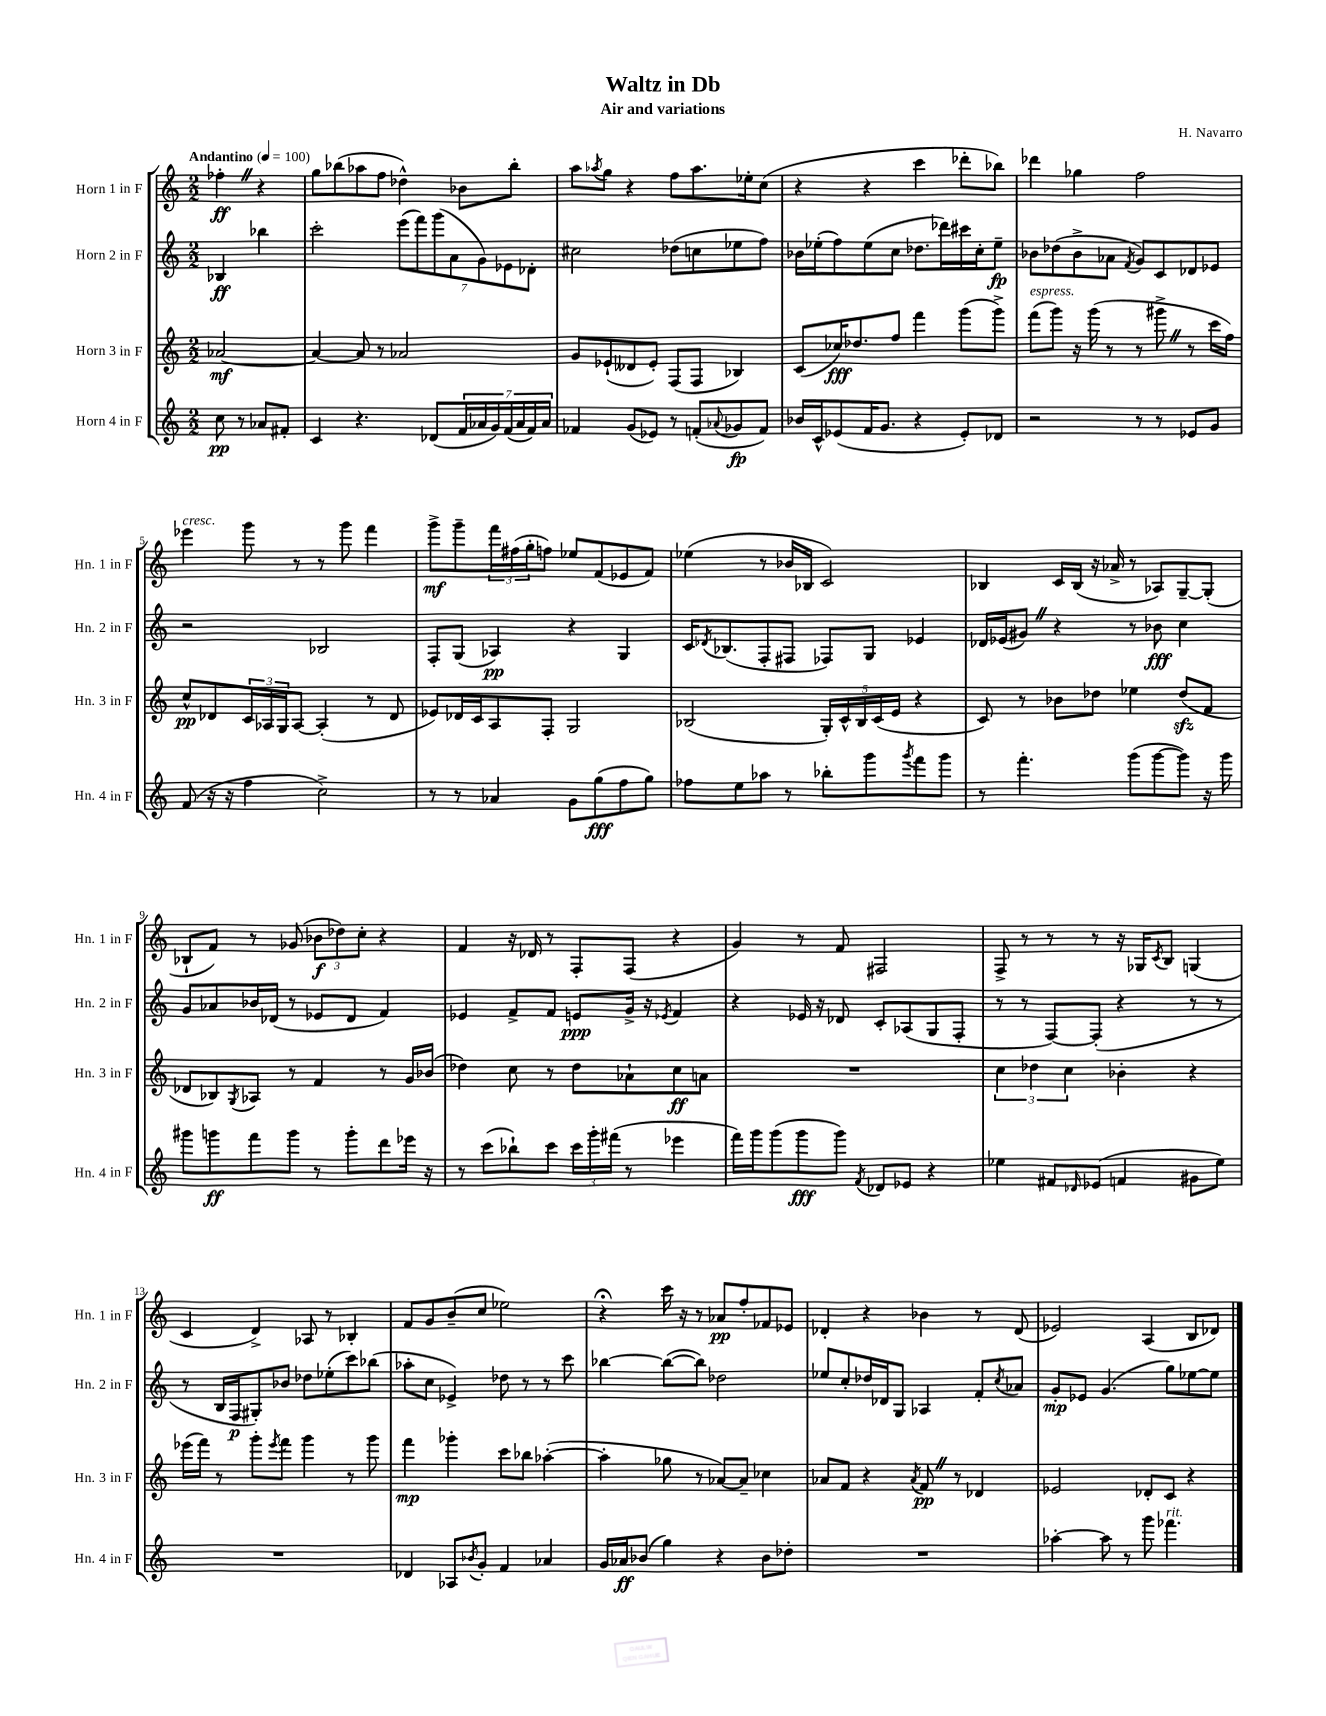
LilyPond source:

\header { title = "Waltz in Db" composer = "H. Navarro" subtitle = "Air and variations" }
<<
\new StaffGroup <<
\new Staff = "s0" \with { instrumentName = "Horn 1 in F" shortInstrumentName = "Hn. 1 in F" } {
    \clef treble \key c \major \numericTimeSignature \time 2/2 \partial 2 \tempo "Andantino" 4 = 100
    fes''4-.\ff \once \override BreathingSign.text = \markup { \musicglyph "scripts.caesura.straight" } \breathe r4 |
    g''8 bes''8( aes''8 f''8 des''4-^) bes'8 bes''8-. |
    a''8 \acciaccatura { aes''8 } g''8 r4 f''8 aes''8. ees''16-. c''8( |
    r4 r4 c'''4 des'''8-. bes''8) |
    des'''4 ges''4 f''2 |
    ees'''4^\markup { \italic "cresc." } g'''8 r8 r8 g'''8 f'''4 |
    g'''8->\mf g'''8-- \tuplet 3/2 { f'''16 fis''16( g''16-. } f''8) ees''8 f'8( ees'8 f'8) |
    ees''4( r8 bes'16 bes16 c'2) |
    bes4 c'16 bes16( r16 aes'16-> r8 aes8) g8~-- g8-.( |
    bes8-! f'8) r8 ges'8( \tuplet 3/2 { bes'8\f des''8) c''8-. } r4 |
    f'4 r16 des'16 r8 f8-. f8( r4 |
    g'4) r8 f'8 fis2 |
    f8-> r8 r8 r8 r16 ges16 \acciaccatura { c'8 } b8 g4( |
    c'4 d'4->) aes8 r8 bes4-. |
    f'8 g'8 b'8--( c''8 ees''2) |
    r4\fermata c'''16 r16 r8 aes'8\pp f''8-. fes'8 ees'8 |
    des'4-. r4 bes'4 r8 des'8( |
    ees'2) a4( b8 des'8) \bar "|." |
}
\new Staff = "s1" \with { instrumentName = "Horn 2 in F" shortInstrumentName = "Hn. 2 in F" } {
    \clef treble \key c \major \numericTimeSignature \time 2/2 \partial 2
    bes4\ff bes''4 |
    c'''2-. \tuplet 7/4 { e'''8( f'''8) g'''8( a'8 g'8) ees'8 des'8-. } |
    cis''2 des''8( c''8 ees''8 f''8) |
    bes'16 ees''16-.( f''8) ees''8( c''8 des''8. des'''16) cis'''16 c''16-. ees''8--\fp |
    bes'8 des''8( bes'8-> aes'8 \acciaccatura { f'8 } g'8) c'8 des'8 ees'8 |
    r2 bes2 |
    f8-. g8( aes4\pp) r4 g4 |
    c'16 \acciaccatura { des'8 } bes8.( f8-. fis8 fes8) g8 ees'4 |
    des'16 ees'16( gis'8) \once \override BreathingSign.text = \markup { \musicglyph "scripts.caesura.straight" } \breathe r4 r8 bes'8\fff c''4 |
    g'8 aes'8 bes'16 des'16( r8 ees'8 des'8 f'4) |
    ees'4 f'8-> f'8 e'8\ppp g'16-> r16 \acciaccatura { ees'8 } f'4 |
    r4 ees'16 r16 des'8 c'8-. aes8( g8 f8-. |
    r8 r8 f8~) f8-.( r4 r8 r8 |
    r8 b16 f16\p gis8-.) bes'8 des''8 ees''8-.( c'''8) bes''8( |
    aes''8-. c''8 ees'4->) des''8 r8 r8 c'''8 |
    bes''4~ bes''8~( bes''8) des''2 |
    ees''8 c''8-. des''16 des'16 g8 aes4 f'8-. \acciaccatura { c''8 } aes'8 |
    g'8-.\mp ees'8 g'4.( g''8) ees''8~ ees''8 \bar "|." |
}
\new Staff = "s2" \with { instrumentName = "Horn 3 in F" shortInstrumentName = "Hn. 3 in F" } {
    \clef treble \key c \major \numericTimeSignature \time 2/2 \partial 2
    aes'2~\mf |
    aes'4~ aes'8 r8 aes'2 |
    g'8 ees'8-!( deses'8 ees'8-.) f8( f8 bes4) |
    c'8( ces''16\fff) des''8. f''8 f'''4 g'''8( g'''8->) |
    f'''8^\markup { \italic "espress." }( g'''8) r16 g'''16( r8 r8 gis'''8-> \once \override BreathingSign.text = \markup { \musicglyph "scripts.caesura.straight" } \breathe r8 c'''16 f''16) |
    c''8-^\pp des'8 \tuplet 3/2 { c'16 aes16 g16 } aes8~ aes4-.( r8 des'8 |
    ees'8) des'16 c'16 a8 f8-. g2 |
    bes2( \tuplet 5/4 { g16-.) c'16-^ bes16 c'16( e'16 } r4 |
    c'8) r8 bes'8 des''8 ees''4 des''8\sfz( f'8 |
    des'8 bes8) \acciaccatura { g8 } aes8 r8 f'4 r8 g'16 bes'16( |
    des''4) c''8 r8 des''8 aes'8-! c''8\ff a'8 |
    R1 |
    \tuplet 3/2 { c''4 des''4 c''4 } bes'4-. r4 |
    ees'''16( f'''16) r8 g'''8-. \acciaccatura { ees'''8 } f'''8 g'''4 r8 g'''8 |
    f'''4\mp ges'''4-. c'''8 bes''8 aes''4~-.( |
    aes''4-. ges''8 r8 aes'8~) aes'8-- ces''4 |
    aes'8 f'8 r4 \acciaccatura { aes'8 } f'8\pp \once \override BreathingSign.text = \markup { \musicglyph "scripts.caesura.straight" } \breathe r8 des'4 |
    ees'2 des'8-. c'8 r4 \bar "|." |
}
\new Staff = "s3" \with { instrumentName = "Horn 4 in F" shortInstrumentName = "Hn. 4 in F" } {
    \clef treble \key c \major \numericTimeSignature \time 2/2 \partial 2
    c''8\pp r8 aes'8 fis'8-. |
    c'4 r4. des'8( \tuplet 7/4 { f'16 aes'16 g'16) f'16( aes'16 f'16) aes'16 } |
    fes'4 g'8( ees'8) r8 f'8-.( \appoggiatura { aes'8 } ges'8\fp f'8) |
    bes'16 c'16-^ ees'8( f'16 g'8. r4 ees'8-.) des'8 |
    r2 r8 r8 ees'8 g'8 |
    f'8( r16 r16 f''4 c''2->) |
    r8 r8 aes'4 g'8 g''8\fff( f''8 g''8) |
    fes''8 e''8 aes''8 r8 bes''8-. g'''8 \acciaccatura { g'''8 } f'''8 g'''8 |
    r8 f'''4.-. g'''8( g'''8~ g'''8) r16 g'''16 |
    gis'''8 g'''8\ff f'''8 g'''8 r8 g'''8-. d'''8 ees'''16 r16 |
    r8 c'''8( bes''8-!) c'''8 \tuplet 3/2 { c'''16 g'''16-. fis'''16( } r8 ees'''4 |
    f'''16) g'''16 g'''8( g'''8\fff g'''8) \acciaccatura { f'8 } des'8 ees'8 r4 |
    ees''4 fis'8 \grace { des'16 } ees'8( f'4 gis'8 ees''8) |
    R1 |
    des'4 aes8 \acciaccatura { bes'8 } g'8-. f'4 aes'4 |
    g'16 aes'16\ff bes'8( g''4) r4 bes'8 des''8-. |
    R1 |
    aes''4~-. aes''8 r8 g'''8 fes'''4.^\markup { \italic "rit." } \bar "|." |
}
>>
>>
